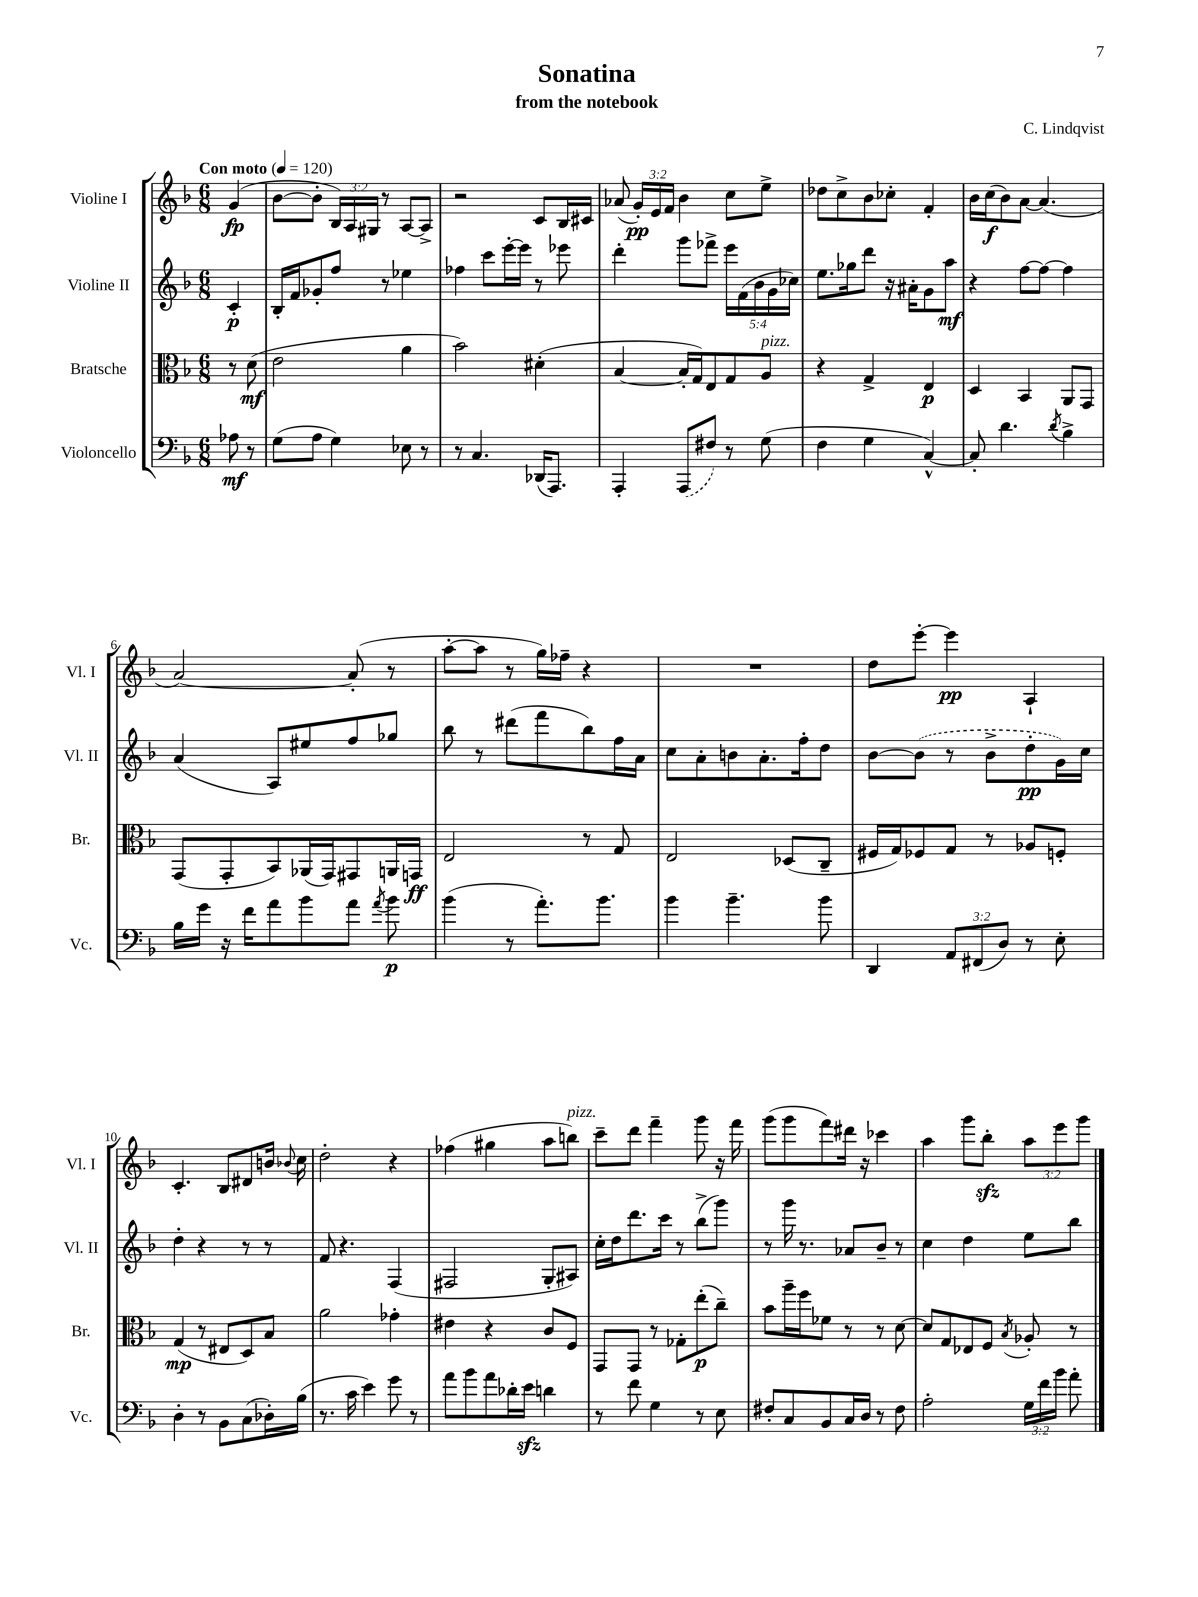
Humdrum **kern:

**kern	**kern	**kern	**kern
*staff4	*staff3	*staff2	*staff1
*clefF4	*clefC3	*clefG2	*clefG2
*k[b-]	*k[b-]	*k[b-]	*k[b-]
*M6/8	*M6/8	*M6/8	*M6/8
*MM120	*MM120	*MM120	*MM120
8A-	8r	4c'	(4g
8r	(8d	.	.
=	=	=	=
(8G	2e	16B-'	[8b-
.	.	16f	.
8A	.	8g-'	8b-']
4G)	.	8ff	24B-)
.	.	.	24A
.	.	.	24G#
.	.	8r	8r
8E-	4a	4ee-	[8A
8r	.	.	8A^]
=	=	=	=
8r	2b-)	4ff-	2r
4.C	.	.	.
.	.	8ccc	.
.	.	[16eee'	.
.	.	16eee]	.
(16DD-	(4d#'	8r	8c
8.AAA)	.	.	.
.	.	8eee-	16B-
.	.	.	16c#
=	=	=	=
4AAA'	[4B-	4ddd'	(8a-
.	.	.	24g')
.	.	.	24e
.	.	.	24f
(8AAA	16B-']	8ggg	4b-
.	16G)	.	.
8F#)	8E	8fff-^	.
8r	8G	20eee	8cc
.	.	(20f	.
.	.	20b-	.
(8G	8A	.	8ee^
.	.	20g	.
.	.	20cc-)	.
=	=	=	=
4F	4r	8.ee	8dd-
.	.	.	8cc^
.	.	16gg-	.
4G	4G^	8ddd	8b-
.	.	16r	8cc-'
.	.	16a#'	.
[4C^^)	4E	8g	4f'
.	.	8aa	.
=	=	=	=
8C']	4D	4r	16b-
.	.	.	(16cc
4.d	.	.	8b-)
.	4BB-	[8ff	[8a
.	.	8ff_	(4.a]
8qd	.	.	.
4B-^	8AA	4ff]	.
.	8GG	.	.
=	=	=	=
16B-	(8GG	(4a	[2a)
16g	.	.	.
16r	8GG'	.	.
16f	.	.	.
8a	8BB-)	8A)	.
8b-	(16AA-	8ee#	.
.	16GG)	.	.
8a	8GG#	8ff	(8a']
8qa	.	.	.
8b-	16AA	8gg-	8r
.	16GG	.	.
=	=	=	=
(4b-	2E	8bb-	[8aa'
.	.	8r	8aa]
8r	.	(8ddd#	8r
8.a')	.	8fff	16gg)
.	.	.	16ff-~
.	8r	8bb-)	4r
8.b-	.	.	.
.	8G	16ff	.
.	.	16a	.
=	=	=	=
4b-	2E	8cc	2.r
.	.	8a'	.
4.b-~	.	8b	.
.	.	8.a'	.
.	(8D-	.	.
.	.	16ff'	.
8b-	8C~	8dd	.
=	=	=	=
4DD	16F#	[8b-	8dd
.	16G)	.	.
.	8F-	(8b-]	[8eee'
12AA	8G	8r	4eee]
(12FF#	.	.	.
.	8r	8b-^	.
12D)	.	.	.
8r	8A-	8dd'	4A`
8E'	8F'	16g)	.
.	.	16cc	.
=	=	=	=
4D'	(4G	4dd'	4.c'
8r	8r	4r	.
8BB-	8E#	.	8B-
(8C	8D)	8r	8d#
16D-')	8B-	8r	16b
.	.	.	8qqb-
(16B-	.	.	16cc
=	=	=	=
8.r	2a	8f	2dd'
.	.	4.r	.
16c	.	.	.
4e)	.	.	.
8g	4g-'	(4F	4r
8r	.	.	.
=	=	=	=
8a	4e#	2F#	(4ff-
8b-	.	.	.
8a	4r	.	4gg#
16d-'	.	.	.
16e	.	.	.
4d	8c	8G'	8aa
.	8F	8A#)	8bb)
=	=	=	=
8r	8GG	16cc'	8ccc~
.	.	16dd	.
8f	8GG	8.ddd	8ddd
4G	8r	.	4fff~
.	.	16ccc	.
.	8G-'	8r	.
8r	(8ee'	(8bb-^	8ggg
8E	8cc~)	8ggg)	16r
.	.	.	16fff
=	=	=	=
8F#'	8b-	8r	(8ggg
8C	16aa~	16ggg	8ggg
.	16ff	8.r	.
8BB-	8f-	.	8fff)
16C	8r	8a-	16ddd#
16D	.	.	16r
8r	8r	8b-~	4ccc-
8F#	[8d	8r	.
=	=	=	=
2A'	8d]	4cc	4aa
.	8G	.	.
.	8E-	4dd	8ggg
.	8F	.	8bb-'
.	8qB-	.	.
24G	8A-'	8ee	12aa
24f	.	.	.
24b-	.	.	12eee
8a'	8r	8bb-	.
.	.	.	12ggg
==	==	==	==
*-	*-	*-	*-
